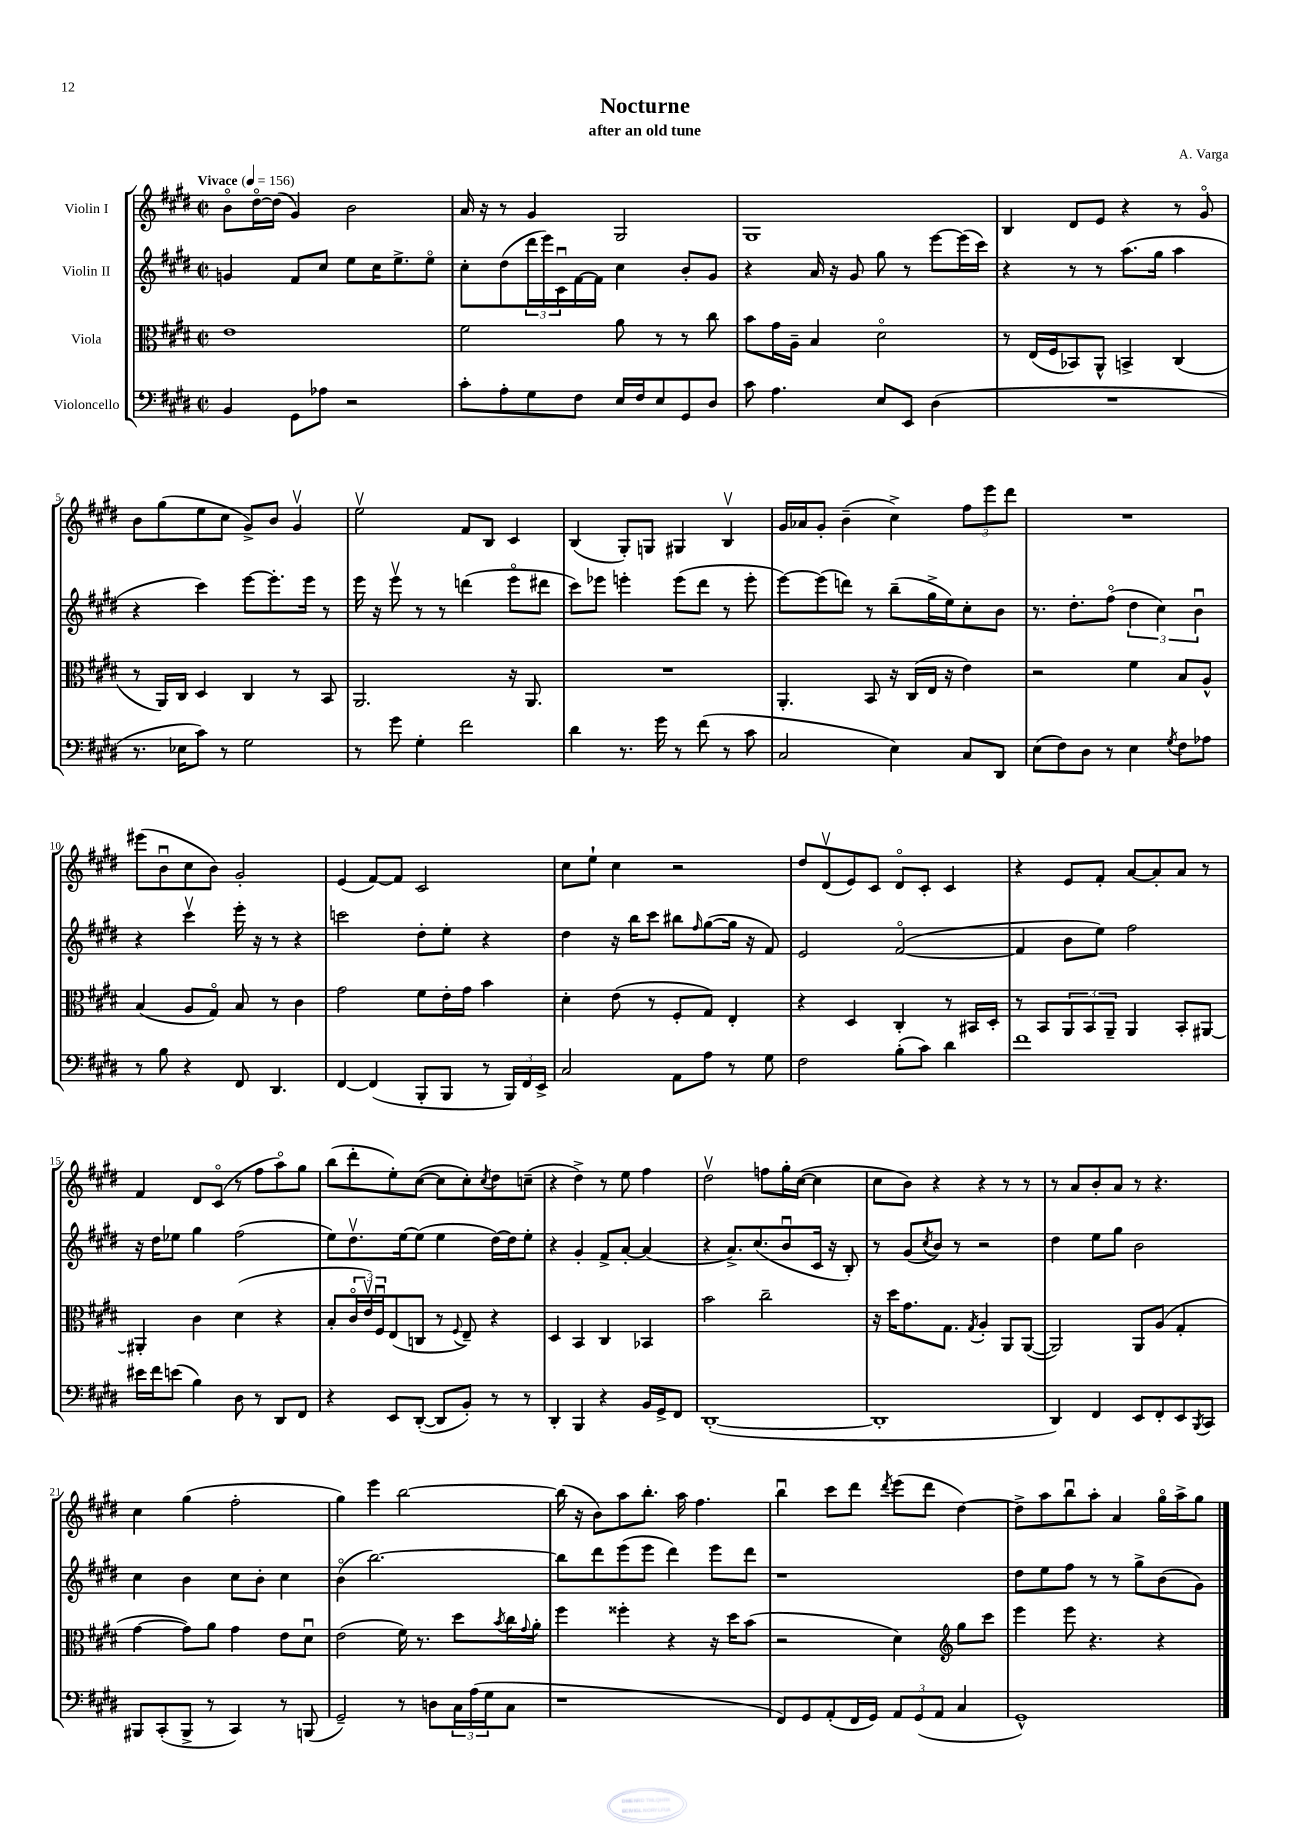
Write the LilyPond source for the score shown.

\header { title = "Nocturne" composer = "A. Varga" subtitle = "after an old tune" }
<<
\new StaffGroup <<
\new Staff = "s0" \with { instrumentName = "Violin I" } {
    \clef treble \key e \major \defaultTimeSignature \time 2/2 \tempo "Vivace" 4 = 156
    b'8\flageolet dis''16~\flageolet dis''16( gis'4) b'2 |
    a'16 r16 r8 gis'4 gis2 |
    gis1 |
    b4 dis'8 e'8 r4 r8 gis'8\flageolet |
    b'8 gis''8( e''8 cis''8 gis'8->) b'8 gis'4\upbow |
    e''2\upbow fis'8 b8 cis'4 |
    b4( gis8-.) g8 gis4 b4\upbow |
    gis'16 aes'16 gis'8-. b'4--( cis''4->) \tuplet 3/2 { fis''8 e'''8 dis'''8 } |
    R1 |
    eis'''8( b'8\downbow cis''8 b'8) gis'2-. |
    e'4( fis'8~) fis'8 cis'2 |
    cis''8 e''8-! cis''4 r2 |
    dis''8 dis'8\upbow( e'8) cis'8 dis'8\flageolet cis'8-. cis'4 |
    r4 e'8 fis'8-. a'8~ a'8-. a'8 r8 |
    fis'4 dis'8 cis'8\flageolet( r8 fis''8 a''8\flageolet) gis''8 |
    b''8( dis'''8-. e''8-.) cis''8~( cis''8 cis''8-.) \acciaccatura { cis''8 } dis''8 c''8--( |
    r4 dis''4->) r8 e''8 fis''4 |
    dis''2\upbow f''8 gis''16-. cis''16~( cis''4 |
    cis''8 b'8) r4 r4 r8 r8 |
    r8 a'8 b'8-. a'8 r8 r4. |
    cis''4 gis''4( fis''2-. |
    gis''4) e'''4 b''2~ |
    b''16( r16 b'8) a''8 b''8.-. a''16 fis''4. |
    b''4\downbow cis'''8 dis'''8 \acciaccatura { dis'''8 } e'''8( dis'''8 dis''4~) |
    dis''8-> a''8 b''8\downbow a''8-. a'4 gis''16\flageolet a''16-> gis''8 \bar "|." |
}
\new Staff = "s1" \with { instrumentName = "Violin II" } {
    \clef treble \key e \major \defaultTimeSignature \time 2/2
    g'4 fis'8 cis''8 e''8 cis''16 e''8.-> e''8\flageolet |
    cis''8-. dis''8( \tuplet 3/2 { dis'''16 e'''16) cis'16\downbow } fis'16~ fis'16 cis''4 b'8-. gis'8 |
    r4 a'16 r16 gis'8 gis''8 r8 e'''8~ e'''16( cis'''16) |
    r4 r8 r8 a''8.( gis''16 a''4 |
    r4 cis'''4) e'''8~ e'''8.-. e'''16 r8 |
    e'''16 r16 e'''8\upbow r8 r8 d'''4( e'''8\flageolet dis'''8 |
    cis'''8) ees'''8 e'''4-. e'''8( dis'''8 r8 e'''8-. |
    e'''8~) e'''8( d'''8) r8 b''8--( gis''16-> e''16) cis''8-. b'8 |
    r8. dis''8.-. fis''8\flageolet( \tuplet 3/2 { dis''4 cis''4) b'4\downbow } |
    r4 cis'''4\upbow e'''16-. r16 r8 r4 |
    c'''2 dis''8-. e''8-. r4 |
    dis''4 r16 b''16 cis'''8 bis''8 \grace { fis''16 } gis''8~( gis''16 r16 fis'8) |
    e'2 fis'2~\flageolet( |
    fis'4 b'8 e''8) fis''2 |
    r16 dis''16 ees''8 gis''4 fis''2( |
    e''8) dis''8.\upbow e''16~ e''8( e''4 dis''16~) dis''16 e''8-. |
    r4 gis'4-. fis'8-> a'8~-. a'4( |
    r4 a'8.->) cis''8.( b'8\downbow cis'16 r16 b8-.) |
    r8 gis'8( \acciaccatura { cis''8 } b'8) r8 r2 |
    dis''4 e''8 gis''8 b'2 |
    cis''4 b'4 cis''8 b'8-. cis''4 |
    b'4\flageolet( b''2.~) |
    b''8 dis'''8 e'''8( e'''8 dis'''4) e'''8 dis'''8 |
    r1 |
    dis''8 e''8 fis''8 r8 r8 gis''8-> b'8( gis'8) \bar "|." |
}
\new Staff = "s2" \with { instrumentName = "Viola" } {
    \clef alto \key e \major \defaultTimeSignature \time 2/2
    e'1 |
    fis'2 a'8 r8 r8 cis''8 |
    b'8 gis'16 a16-- b4 dis'2\flageolet |
    r8 e16( fis16 bes,8) a,8-^ b,4-> cis4( |
    r8 a,16) cis16 dis4 cis4 r8 b,8 |
    a,2. r16 a,8. |
    R1 |
    a,4.-. b,8 r16 cis16( e16 r16 e'4) |
    r2 fis'4 b8 a8-^ |
    b4( a8 gis8\flageolet) b8 r8 cis'4 |
    gis'2 fis'8 e'16-. gis'16 b'4 |
    dis'4-. e'8( r8 fis8-. gis8) e4-. |
    r4 dis4 cis4-. r8 bis,16 dis16-. |
    r8 b,8 \tuplet 3/2 { a,8 b,8 a,8-- } a,4 b,8-. ais,8~ |
    ais,4-. cis'4 dis'4( r4 |
    b8-. \tuplet 3/2 { cis'16\flageolet e'16\upbow) fis16\downbow } e8( c8 r8 \appoggiatura { fis8 } e8--) r4 |
    dis4 b,4 cis4 bes,4 |
    b'2 cis''2-- |
    r16 dis''16 gis'8. gis8. \acciaccatura { gis8 } a4-. a,8 a,8~( |
    a,2) a,8 a8( gis4-. |
    gis'4~ gis'8) a'8 gis'4 e'8 dis'8\downbow |
    e'2( fis'16) r8. dis''8 \acciaccatura { b'8 } cis''16 \appoggiatura { gis'8 } a'16-. |
    fis''4 fisis''4-. r4 r16 dis''16 b'8( |
    r2 dis'4) \clef treble gis''8 cis'''8 |
    e'''4 e'''8 r4. r4 \bar "|." |
}
\new Staff = "s3" \with { instrumentName = "Violoncello" } {
    \clef bass \key e \major \defaultTimeSignature \time 2/2
    b,4 gis,8 aes8 r2 |
    cis'8-. a8-. gis8 fis8 e16 fis16 e8 gis,8 dis8 |
    cis'8 a4. e8 e,8 dis4( |
    R1 |
    r8. ees16 cis'8) r8 gis2 |
    r8 gis'8 gis4-. fis'2 |
    dis'4 r8. gis'16 r8 fis'8( r8 cis'8 |
    cis2 e4) cis8 dis,8 |
    e8( fis8) dis8 r8 e4 \acciaccatura { gis8 } fis8 aes8 |
    r8 b8 r4 fis,8 dis,4. |
    fis,4~ fis,4( b,,8-. b,,8 r8 \tuplet 3/2 { b,,16) fis,16 e,16-> } |
    cis2 a,8 a8 r8 gis8 |
    fis2 b8-.( cis'8) dis'4 |
    fis'1 |
    eis'16 fis'16 e'8( b4) dis8 r8 dis,8 fis,8 |
    r4 e,8 dis,8~-.( dis,8 b,8-.) r8 r8 |
    dis,4-. b,,4 r4 b,16 gis,16-> fis,8 |
    dis,1~-.( |
    dis,1-. |
    dis,4) fis,4 e,8 fis,8-. e,8 \acciaccatura { b,,8 } cis,8 |
    bis,,8 cis,8-.( bis,,8-> r8 cis,4) r8 b,,8( |
    gis,2--) r8 d8 \tuplet 3/2 { cis16 a16( gis16 } cis8 |
    r1 |
    fis,8) gis,8 a,8-.( fis,16 gis,16) \tuplet 3/2 { a,8 gis,8( a,8 } cis4 |
    gis,1-^) \bar "|." |
}
>>
>>
